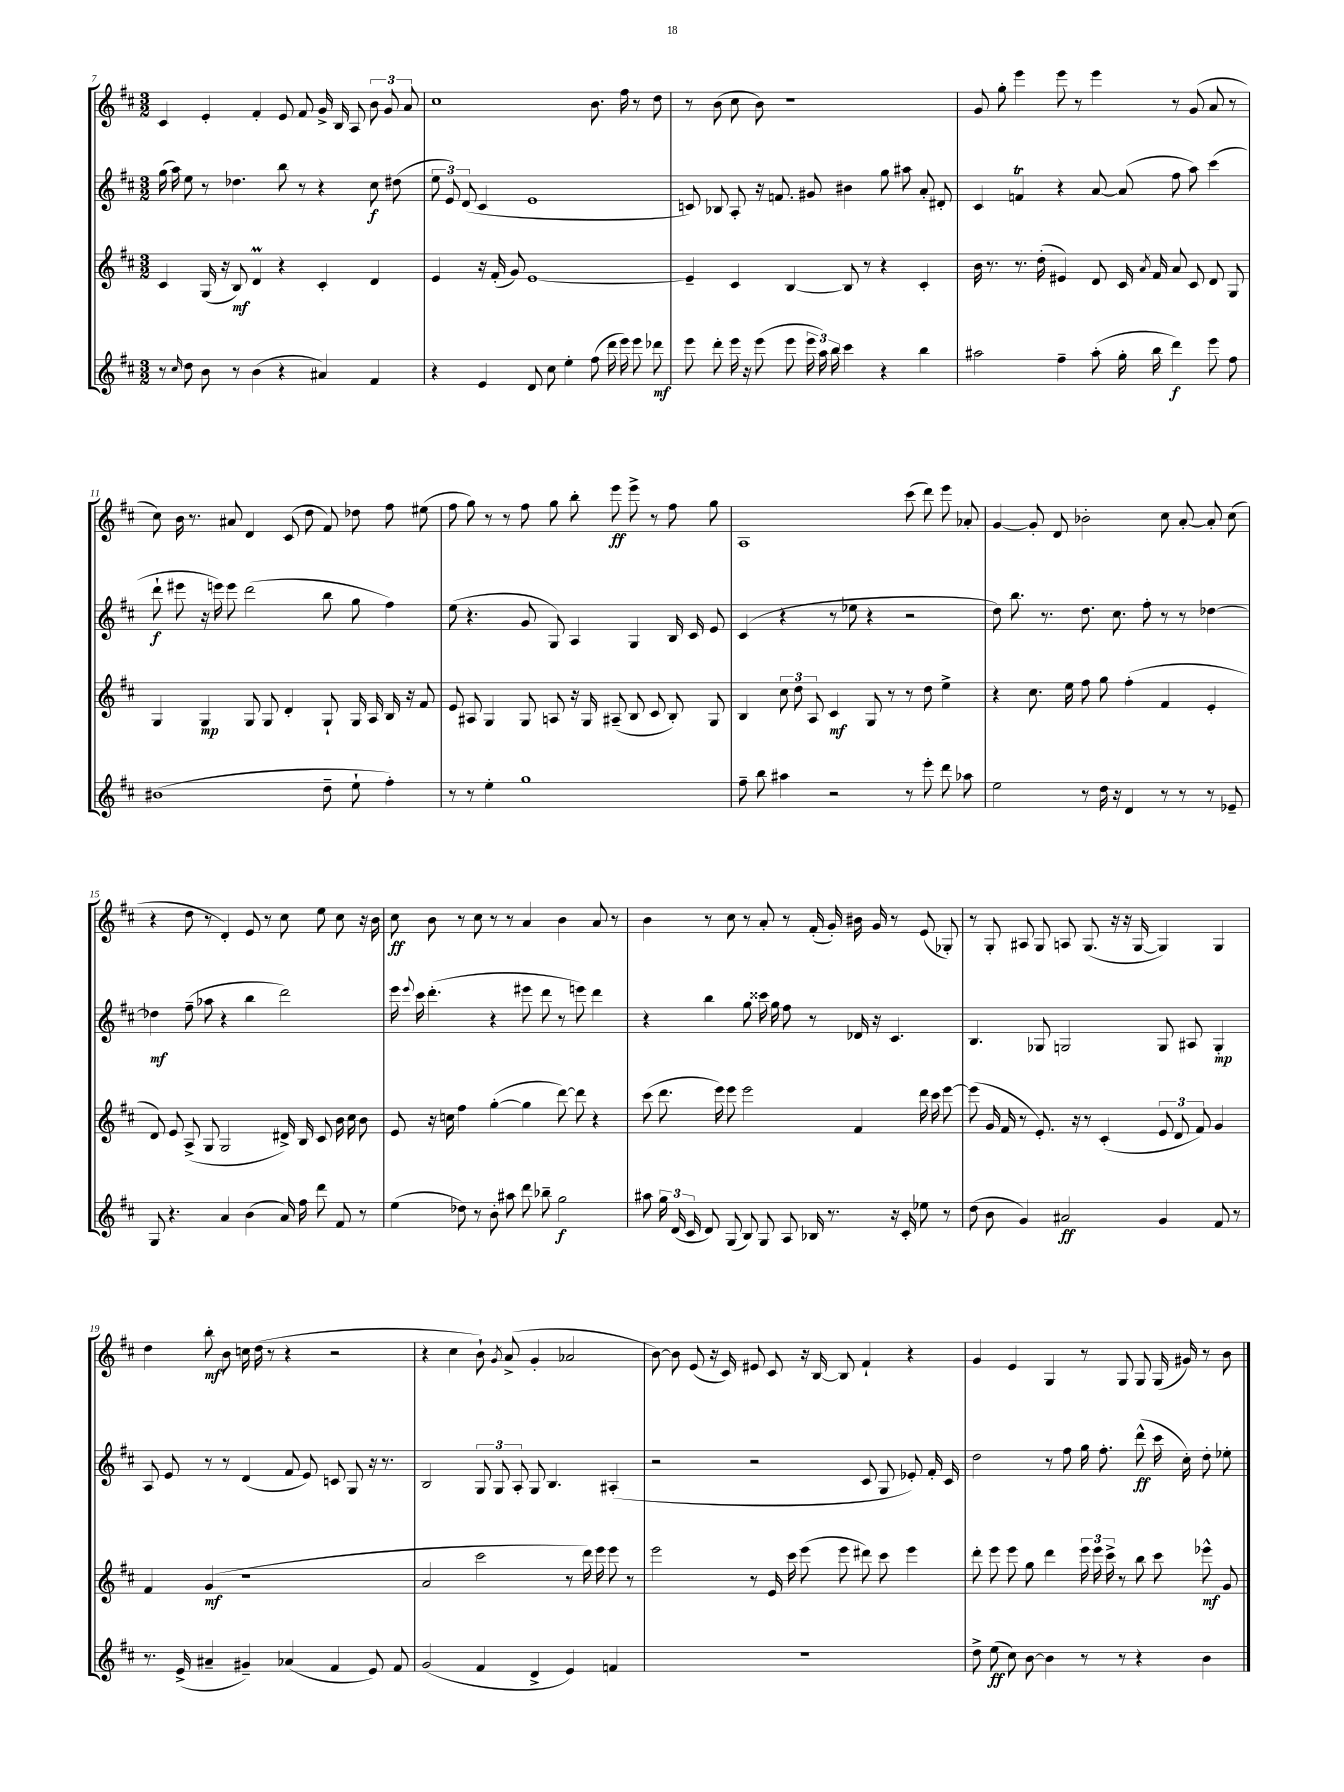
<<
\new StaffGroup <<
\new Staff = "s0" {
    \clef treble \key d \major \numericTimeSignature \time 3/2
    \autoBeamOff cis'4 e'4-. fis'4-. e'8 fis'8 g'16-> b16 a8 \tuplet 3/2 { b'8 g'8 a'8 } |
    cis''1 b'8. fis''16 r8 d''8 |
    r8 b'8( cis''8 b'8) r1 |
    g'8 g''8-. e'''4 e'''8 r8 e'''4 r8 g'8( a'8 r8 |
    cis''8) b'16 r8. ais'8 d'4 cis'8( d''8 fis'8) des''8 fis''8 eis''8( |
    fis''8 g''8) r8 r8 fis''8 g''8 b''8-. e'''8\ff e'''8-> r8 fis''8 g''8 |
    a1 cis'''8( d'''8) e'''8 aes'8-. |
    g'4~ g'8-. d'8 bes'2-. cis''8 a'8~-. a'8-. cis''8( |
    r4 d''8 r8 d'4-.) e'8 r8 cis''8 e''8 cis''8 r16 b'16 |
    cis''8\ff b'8 r8 cis''8 r8 r8 a'4 b'4 a'8 r8 |
    b'4 r8 cis''8 r8 a'8-. r8 fis'16-.( g'16-.) bis'16 g'16 r8 e'8( ges8-.) |
    r8 g8-. ais8 g8 a8 g8.( r16 r16 g16~ g4) g4 |
    d''4 b''8-.\mf b'8 c''16 d''16( r8 r4 r2 |
    r4 cis''4 b'8-!) \acciaccatura { g'8 } a'8->( g'4-. aes'2 |
    b'8~) b'8 e'8( r16 cis'16) eis'8 cis'8 r16 b16~ b8 fis'4-! r4 |
    g'4 e'4 g4 r8 g8 g8 g16( gis'16) r8 b'8 \bar "|." |
}
\new Staff = "s1" {
    \clef treble \key d \major \numericTimeSignature \time 3/2
    \autoBeamOff g''16( a''16) e''8 r8 des''4. b''8 r8 r4 cis''8\f dis''8( |
    \tuplet 3/2 { e''8 e'8) d'8( } cis'4 e'1 |
    c'8) bes8 a8-. r16 f'8. gis'8 bis'4 g''8 ais''8 a'8-. dis'8-. |
    cis'4 f'4\trill r4 a'8~ a'8( fis''8 a''8) cis'''4( |
    d'''8-!\f eis'''8 r16 e'''16) e'''8 d'''2( b''8 g''8 fis''4) |
    e''8( r4. g'8 g8) a4 g4 b16 cis'16 e'8 |
    cis'4( r4 r8 ees''8 r4 r2 |
    d''8) b''8. r8. d''8. cis''8. fis''8-. r8 r8 des''4~ |
    des''4\mf fis''8--( aes''8 r4 b''4 d'''2) |
    e'''16 \appoggiatura { e'''8 } cis'''16 d'''4.-.( r4 eis'''8 d'''8 r8 e'''8) d'''4 |
    r4 b''4 g''8 cisis'''16 g''16 fis''8 r8 des'16 r16 cis'4. |
    b4. ges8 g2 g8 ais8 g4-.\mp |
    a8 e'8 r8 r8 d'4( fis'8 e'8) c'8 g8 r16 r8. |
    b2 \tuplet 3/2 { g8 g8 a8-. } g8 b4. ais4-.( |
    r2 r2 cis'8 g8 ees'8-.) fis'16-. cis'16 |
    d''2 r8 fis''8 g''16 fis''8.-. d'''8-^\ff( cis'''16 cis''16-.) d''8-. ees''8-. \bar "|." |
}
\new Staff = "s2" {
    \clef treble \key d \major \numericTimeSignature \time 3/2
    \autoBeamOff cis'4 g16( r16 b8\mf) d'4\prall r4 cis'4-. d'4 |
    e'4 r16 fis'16-.( g'8) e'1~ |
    e'4-- cis'4 b4~ b8 r8 r4 cis'4-. |
    b'16 r8. r8. d''16-.( eis'4) d'8 cis'16 \acciaccatura { a'8 } fis'16 a'8 cis'8 d'8 g8 |
    g4 g4\mp g8 g8 d'4-. g8-! g16 a16 b16 r16 fis'8 |
    e'8 ais8 g4 g8 a8 r16 g16 ais8--( b8 cis'8 b8-.) g8 |
    b4 \tuplet 3/2 { cis''8 d''8 a8 } cis'4\mf g8 r8 r8 d''8 e''4-> |
    r4 cis''8. e''16 fis''8 g''8 fis''4-.( fis'4 e'4-. |
    d'8) e'8 a8->( g8 g2 dis'16->) b16 cis'8 b'16 cis''16 b'8 |
    e'8 r16 c''16 fis''4 g''4~-.( g''4 d'''8~) d'''8 r4 |
    cis'''8( d'''8. e'''16) e'''8 e'''2 fis'4 d'''16 cis'''16 e'''8~ |
    e'''8( g'16 fis'16 r8 e'8.-.) r16 r8 cis'4-.( \tuplet 3/2 { e'8 d'8 fis'8) } g'4 |
    fis'4 g'4\mf( r1 |
    a'2 cis'''2 r8 d'''16) e'''16 e'''8 r8 |
    e'''2 r8 e'16 cis'''16 e'''8( e'''8 dis'''8) cis'''8 e'''4 |
    d'''8-. e'''8 e'''8 g''8 d'''4 \tuplet 3/2 { e'''16 e'''16 cis'''16-> } r8 b''8 cis'''8 ees'''8-^\mf g'8 \bar "|." |
}
\new Staff = "s3" {
    \clef treble \key d \major \numericTimeSignature \time 3/2
    \autoBeamOff r8 \grace { cis''16 } d''8 b'8 r8 b'4( r4 ais'4) fis'4 |
    r4 e'4 d'8 cis''8 e''4-. fis''8( d'''16 e'''16) e'''8 des'''8\mf |
    e'''8 d'''8-. e'''16 r16 e'''8( e'''8 \tuplet 3/2 { e'''16 a''16) b''16 } cis'''4 r4 b''4 |
    ais''2 fis''4-- ais''8-.( g''16-. b''16 d'''4\f) e'''8 fis''8 |
    bis'1( d''8-- e''8-! fis''4-.) |
    r8 r8 e''4-. g''1 |
    fis''8-- b''8 ais''4 r2 r8 e'''8-. d'''8 aes''8 |
    e''2 r8 d''16 r16 d'4 r8 r8 r8 ees'8-- |
    g8 r4. a'4 b'4( a'16) fis''16 d'''8 fis'8 r8 |
    e''4( des''8) r8 b'8-. ais''8 d'''8 bes''8-- g''2\f |
    ais''8 \tuplet 3/2 { g''16 d'16( cis'16 } d'8) g8( b8) g8 a8 bes16 r8. r16 cis'16-. ees''8 r8 |
    d''8( b'8 g'4) ais'2\ff g'4 fis'8 r8 |
    r8. e'16->( ais'4-- gis'4--) aes'4( fis'4 e'8) fis'8 |
    g'2( fis'4 d'4-> e'4) f'4 |
    R1. |
    d''8-> e''8\ff( cis''8) b'8~ b'4 r8 r8 r4 b'4 \bar "|." |
}
>>
>>
\layout { \context { \Score currentBarNumber = #7 } }
